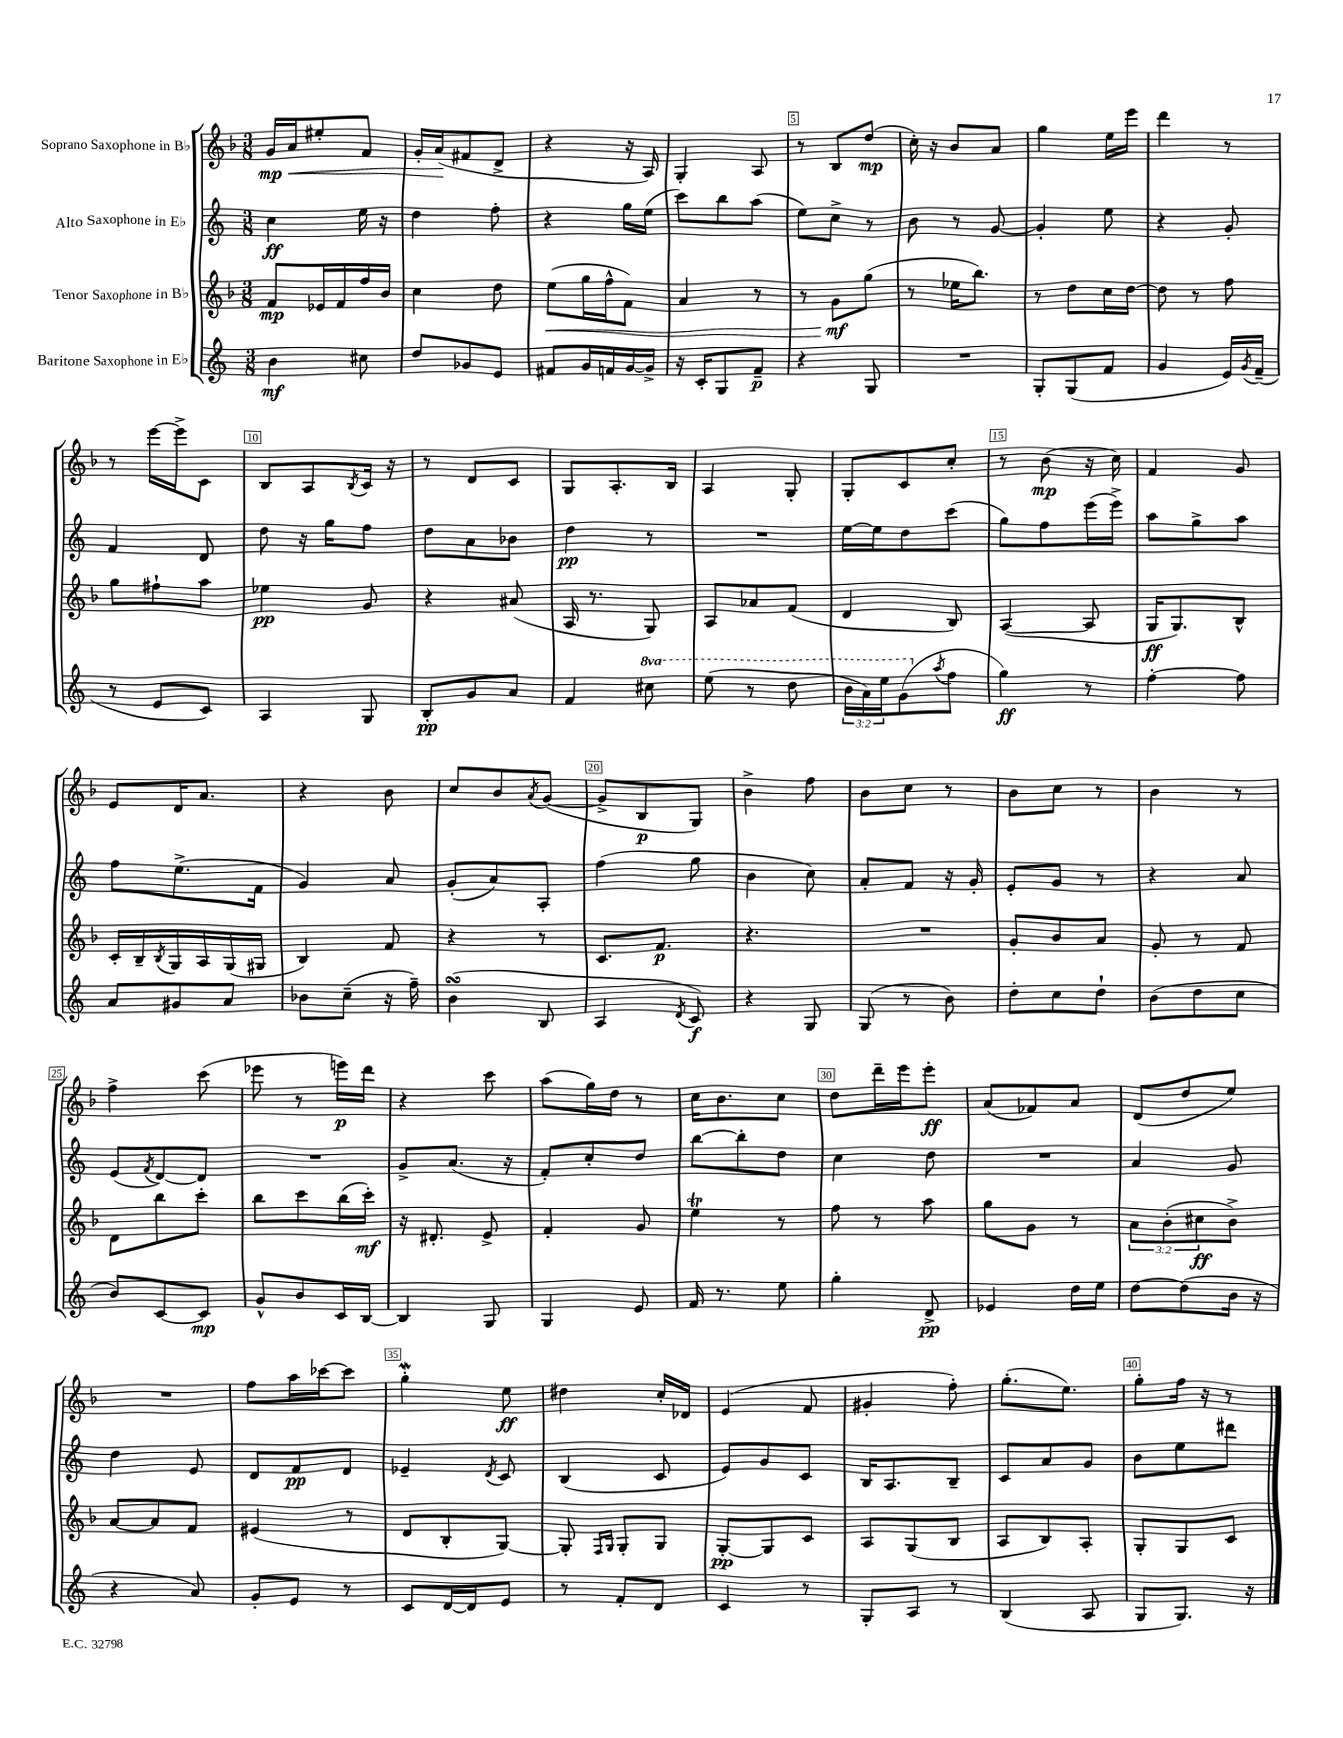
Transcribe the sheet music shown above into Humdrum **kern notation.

**kern	**kern	**kern	**kern
*staff4	*staff3	*staff2	*staff1
*clefG2	*clefG2	*clefG2	*clefG2
*k[]	*k[b-]	*k[]	*k[b-]
*M3/8	*M3/8	*M3/8	*M3/8
4b	8f	4cc	16g
.	.	.	16a
.	16e-	.	8ee#'
.	16f	.	.
8cc#	16ff	16ee	8f
.	16b-	16r	.
=	=	=	=
8dd	4cc	4dd	16g'
.	.	.	(16a
8g-	.	.	8f#
8e	8dd	8ff'	8d^
=	=	=	=
8f#	(8ee	4r	4r
16g	16gg	.	.
16f	16ff^^	.	.
[16g	8f)	16gg	16r
16g^]	.	(16ee	16A)
=	=	=	=
16r	4a	8ccc)	4G'
16c'	.	.	.
8G	.	8bb	.
8f~	8r	(8aa	8A
=	=	=	=
4r	8r	8ee)	8r
.	8g	8cc^	8B-
8G	(8gg	8r	(8dd
=	=	=	=
4.r	8r	8b	16cc')
.	.	.	16r
.	16ee-	8r	8b-
.	8.bb-)	.	.
.	.	[8g	8a
=	=	=	=
8G'	8r	4g']	4gg
(8G	8dd	.	.
8f	16cc	8ee	16ee
.	[16dd	.	16eee
=	=	=	=
4g	8dd]	4r	4ddd
.	8r	.	.
16e)	8ff	8g'	8r
8qg	.	.	.
(16f~	.	.	.
=	=	=	=
8r	8gg	4f	8r
8e	8ff#`	.	[16eee
.	.	.	16eee^]
8c)	8aa	8d	8c
=	=	=	=
4A	4ee-	8dd	8B-
.	.	16r	8A
.	.	16gg	.
.	.	.	8qB-
8G	8g	8ff	16c
.	.	.	16r
=	=	=	=
8B'	4r	8dd	8r
8g	.	8a	8d
8a	(8a#	8b-	8c
=	=	=	=
4f	16A	4dd	8G
.	8.r	.	.
.	.	.	8.A'
8ccc#	8G)	8r	.
.	.	.	16B-
=	=	=	=
(8eee	8A	4.r	4A
8r	8a-	.	.
8ddd	(8f	.	8G'
=	=	=	=
24bb	4d	[16ee	8G'
24aa)	.	.	.
.	.	16ee]	.
24eee	.	.	.
(8gg	.	8dd	8c
8qaa	.	.	.
8ff	8B-)	(8ccc	8cc'
=	=	=	=
4gg)	([4A	8gg)	8r
.	.	8ff	(8b-
8r	8A]	(16eee	16r
.	.	16eee^)	16cc)
=	=	=	=
[4ff'	16G	8aa	4f
.	8.G)	.	.
.	.	8gg^	.
8ff]	8B-^^	8aa	8g
=	=	=	=
8a	16c'	8ff	8e
.	16B-~	.	.
.	8qB-	.	.
8g#	16G	(8.ee^	16d
.	16A	.	8.a
8a	(16G	.	.
.	16G#	16f	.
=	=	=	=
8b-	4B-)	4g)	4r
(8cc~	.	.	.
16r	8f	8a	8b-
16ff~)	.	.	.
=	=	=	=
(4b	4r	(8g'	8cc
.	.	8a)	8b-
.	.	.	8qa
8B	8r	8A'	([8g
=	=	=	=
4A	8.c	(4ff	8g^]
.	.	.	8B-
.	8.f	.	.
8qd	.	.	.
8c)	.	8gg	8G)
=	=	=	=
4r	4.r	4b	4b-^
8G	.	8cc)	8ff
=	=	=	=
(8G	4.r	8a'	8b-
8r	.	8f	8cc
8b)	.	16r	8r
.	.	16g'	.
=	=	=	=
8dd'	8g'	8e'	8b-
8cc	8b-	8g	8cc
8dd`	8a	8r	8r
=	=	=	=
(8b	8g'	4r	4b-
8dd	8r	.	.
8cc	8f	8a	8r
=	=	=	=
8b)	8d	(8e	4ff^
.	.	8qf	.
[8c	8bb-	[8d)	.
8c]	8ccc'	8d]	(8ccc
=	=	=	=
8g^^	8bb-	4.r	8eee-
8b	8ccc	.	8r
16c	(16bb-	.	16eee)
[16B	16ccc')	.	16ddd
=	=	=	=
4B]	16r	8g^	4r
.	8.d#'	.	.
.	.	(8.a	.
8G	8e^	.	8ccc
.	.	16r	.
=	=	=	=
4G	4f'	8f')	(8aa
.	.	8cc'	16gg)
.	.	.	16dd
8e	8g	8dd	8r
=	=	=	=
16f	4ee	[8bb	16cc
8.r	.	.	8.b-
.	.	8bb']	.
8ee	8r	8dd	8cc
=	=	=	=
4gg'	8ff	4cc	8dd
.	8r	.	16ddd~
.	.	.	16eee
8d^	8aa	8dd	8eee'
=	=	=	=
4e-	8gg	4.r	(8a
.	8g	.	8f-)
16dd	8r	.	8a
16ee	.	.	.
=	=	=	=
[8dd	12a	4a	(8d
.	(12b-'	.	.
(8dd]	.	.	8dd
.	12cc#	.	.
16b	8b-^)	8g	8ee)
16r	.	.	.
=	=	=	=
4r	[8a	4dd	4.r
.	8a]	.	.
8a)	8f	8e	.
=	=	=	=
8g'	(4e#	8d	8ff
8e	.	8f	16aa
.	.	.	[16ccc-
8r	8r	8d	8ccc-]
=	=	=	=
8c	8d	4e-~	4gg'
[16d	8B-'	.	.
16d]	.	.	.
.	.	8qd	.
8e	[8G)	8c	8ee
=	=	=	=
8r	8G']	(4B	4dd#
.	16qqF	.	.
.	16qqG	.	.
8f'	8G'	.	.
8d	8G	8c	16cc'
.	.	.	16d-
=	=	=	=
4c	[8G'	8e)	(4e
.	8G]	8g	.
8r	8c	8c	8f
=	=	=	=
8G'	8A	16B	4g#'
.	.	8.A	.
8A	(8G	.	.
8r	8B-	8B~	8ff')
=	=	=	=
(4B	8A	8c	(8.gg'
.	8B-)	8a	.
.	.	.	8.ee)
8A	8A'	8g	.
=	=	=	=
8G	8G'	8b	8gg'
8.G)	8G	8ee	16ff
.	.	.	16r
.	8c	8ddd#	8r
16r	.	.	.
==	==	==	==
*-	*-	*-	*-
